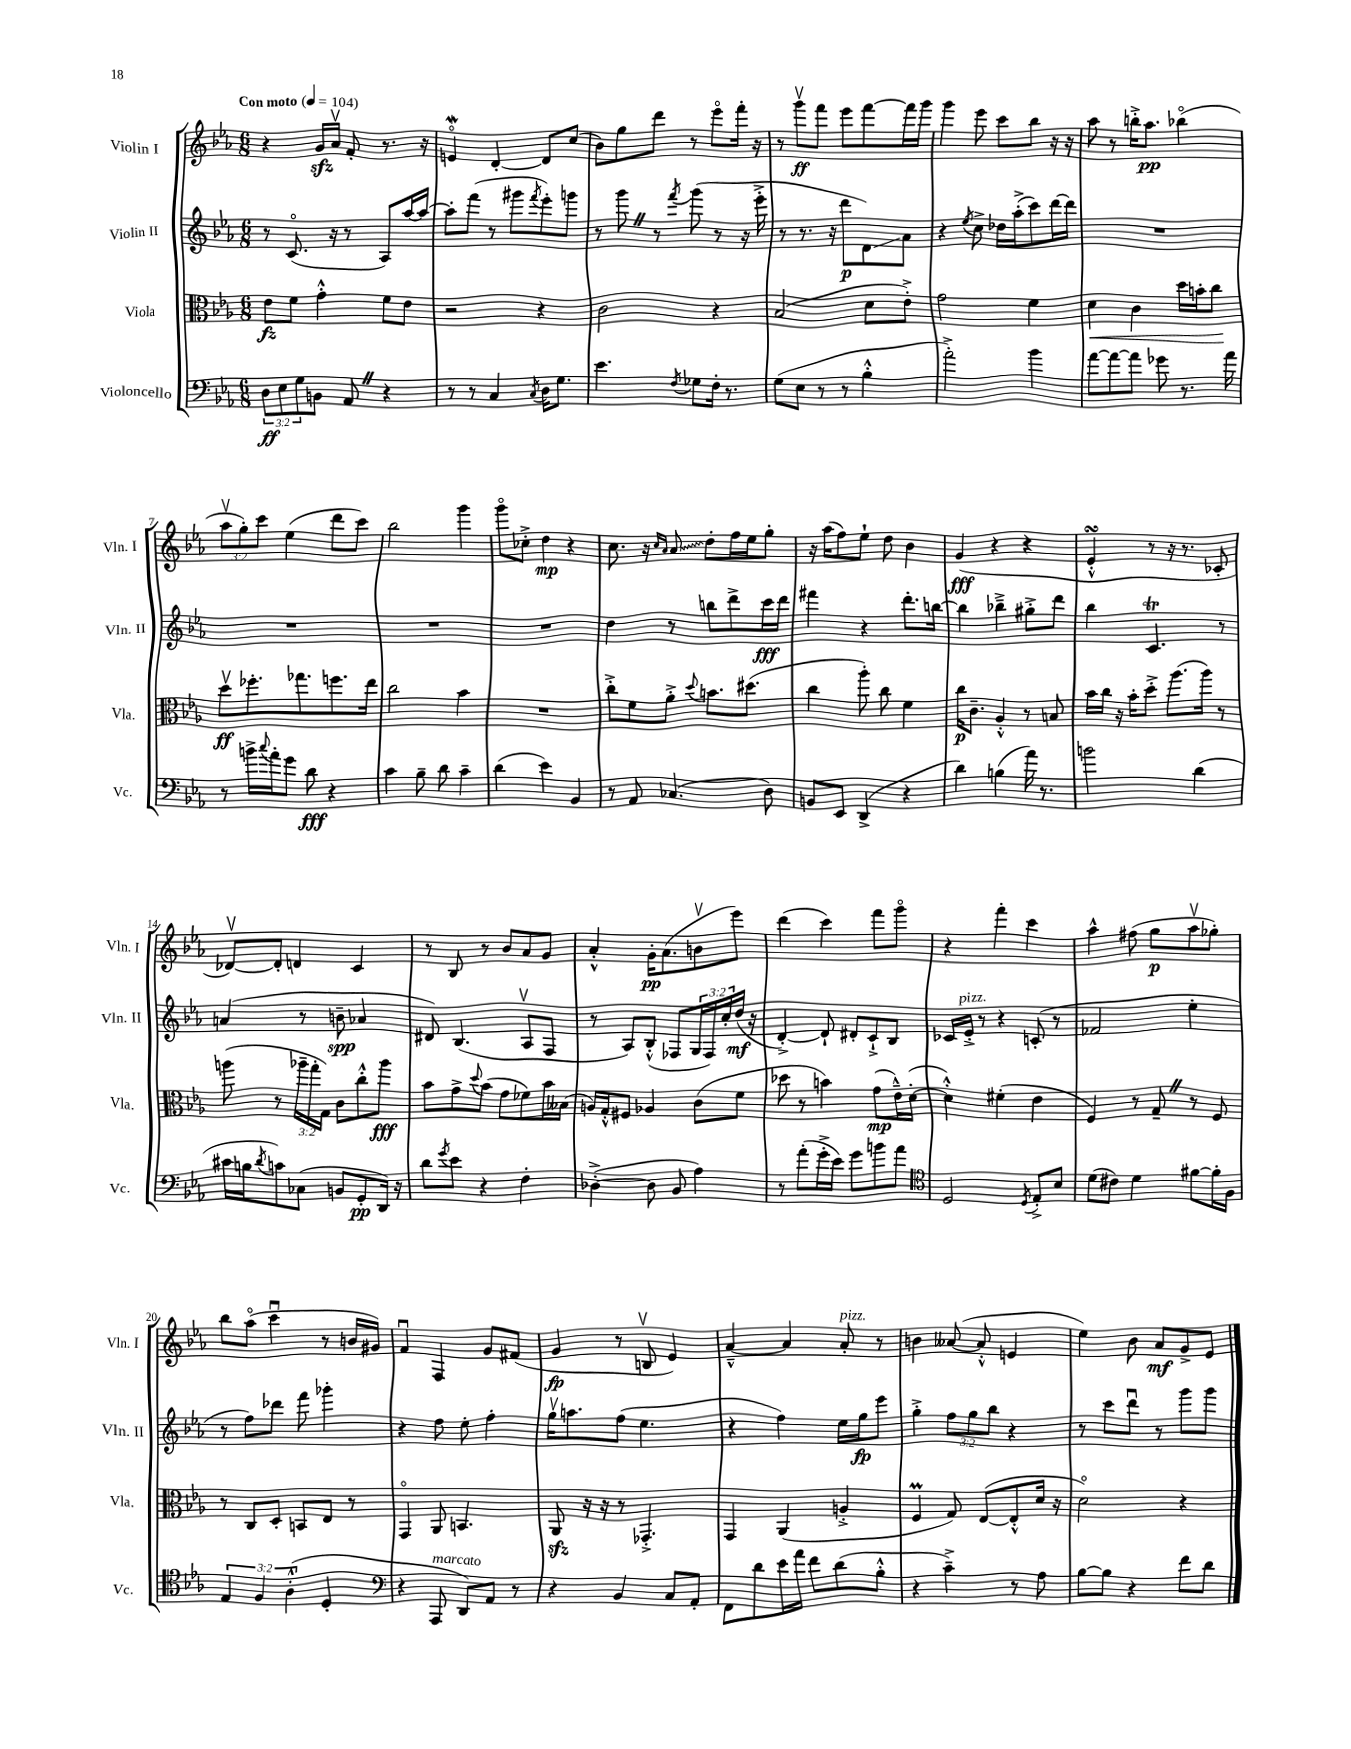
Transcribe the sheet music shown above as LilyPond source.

<<
\new StaffGroup <<
\new Staff = "s0" \with { instrumentName = "Violin I" shortInstrumentName = "Vln. I" } {
    \clef treble \key ees \major \numericTimeSignature \time 6/8 \override Staff.TupletNumber.text = #tuplet-number::calc-fraction-text \tempo "Con moto" 4 = 104
    r4 g'16\sfz aes'16\upbow f'8-. r8. r16 |
    e'4\flageolet\mordent d'4~-. d'8 c''8( |
    bes'8) g''8 d'''8 r8 ees'''8\flageolet f'''16-. r16 |
    r8 g'''8\upbow\ff f'''8 ees'''8 f'''8~ f'''16 g'''16 |
    g'''4 ees'''8 c'''8 bes''8 r16 r16 |
    aes''8 r8 b''16-.-> aes''8.\pp bes''4\flageolet( |
    \tuplet 3/2 { aes''8\upbow g''8-.) c'''8 } ees''4( d'''8 c'''8) |
    bes''2 g'''4 |
    g'''8\flageolet ces''8-.-> d''4\mp r4 |
    c''8. r16 \grace { c''16 aes'16 } \once \override Glissando.style = #'zigzag aes'8\glissando d''8-. f''16 ees''16 g''8-. |
    r16 aes''16( f''8) ees''8-! d''8 bes'4 |
    g'4\fff( r4 r4 |
    ees'4-.-^\turn r8 r16 r8. ces'8-. |
    des'8~\upbow) des'8-. d'4 c'4 |
    r8 bes8 r8 bes'8 aes'8 g'8 |
    aes'4-.-^ g'16-.\pp aes'8.( b'8\upbow ees'''8) |
    d'''4( c'''4) f'''8 g'''8\flageolet |
    r4 f'''4-. c'''4 |
    aes''4-^ fis''8( g''8\p aes''8\upbow ges''8-.) |
    bes''8 aes''8\flageolet( c'''4\downbow r8 b'16 gis'16) |
    f'4\downbow f4 g'8 fis'8( |
    g'4\fp r8 b8\upbow ees'4) |
    aes'4~---^ aes'4 aes'8-.^\markup { \italic "pizz." } r8 |
    b'4 aeses'8~( aeses'8-.-^ e'4 |
    ees''4) bes'8 aes'8\mf g'8-> ees'8 \bar "|." |
}
\new Staff = "s1" \with { instrumentName = "Violin II" shortInstrumentName = "Vln. II" } {
    \clef treble \key ees \major \numericTimeSignature \time 6/8 \override Staff.TupletNumber.text = #tuplet-number::calc-fraction-text
    r8 c'8.\flageolet( r16 r8 aes8) aes''16~ aes''16~ |
    aes''8-. f'''8( r8 gis'''8 \acciaccatura { f'''8 } ees'''8-.) g'''8 |
    r8 g'''8 \once \override BreathingSign.text = \markup { \musicglyph "scripts.caesura.straight" } \breathe r8 \acciaccatura { f'''8 } g'''8( r8 r16 ees'''16-.-> |
    r8 r8. r16 d'''8\p d'8\glissando) aes'8 |
    r4 \acciaccatura { ees''8 } c''8-> des''16 aes''16-.->( c'''8) d'''16~ d'''16 |
    R2. |
    R2. |
    R2. |
    R2. |
    d''4 r8 b''8 d'''8-> c'''16\fff d'''16 |
    fis'''4 r4 d'''8.-. b''16~ |
    b''4 bes''4---> gis''8-.-> d'''8 |
    bes''4 c'4.\trill r8 |
    a'4( r8 b'8--\spp aes'4 |
    dis'8) bes4.( aes8\upbow f8 |
    r8 aes8) bes8-.-^( fes8 \tuplet 3/2 { g16 fes16) c''16-. } d''16\mf( r16 |
    d'4~-.->) d'8-! dis'8-. c'8-!-> bes8 |
    ces'16 ees'16-.->^\markup { \italic "pizz." } r8 r4 c'8-.( r8 |
    fes'2 ees''4-. |
    r8 f''8) des'''8 f'''8 ges'''4-. |
    r4 f''8 ees''8-. f''4-. |
    g''16\upbow a''8. f''8( ees''4. |
    r4 f''4) ees''16 g''16\fp ees'''8 |
    g''4-.-> \tuplet 3/2 { f''8 g''8 bes''8 } r4 |
    r8 c'''8 d'''8\downbow r8 g'''8 g'''8 \bar "|." |
}
\new Staff = "s2" \with { instrumentName = "Viola" shortInstrumentName = "Vla." } {
    \clef alto \key ees \major \numericTimeSignature \time 6/8 \override Staff.TupletNumber.text = #tuplet-number::calc-fraction-text
    ees'8\fz f'8 g'4-.-^ f'8 ees'8 |
    r2 r4 |
    c'2 r4 |
    bes2( d'8 ees'8-.->) |
    g'2 f'4 |
    d'4\< c'4 d''16 b'16-. c''8\! |
    d''8\upbow\ff fes''8.-. ges''8. f''8. ees''16 |
    c''2 bes'4 |
    R2. |
    c''8-.-> f'8 aes'8-.-> \appoggiatura { d''8 } b'8. dis''8.( |
    c''4 aes''8-.) c''8 f'4 |
    c''16\p c'8.-- aes4-.-^ r8 b8 |
    bes'16 c''16 r16 bes'16-. d''8-.-> aes''8.( aes''16) r8 |
    a''8( r8 \tuplet 3/2 { aes''16-- g''16-. g16) } c'8 c''8-.-^ aes''8\fff |
    bes'8 g'8-> \appoggiatura { d''8 } bes'8( g'8 fes'8) bes'16 beses16( |
    a16) g16-.-^ fis8 aes4 c'8( f'8 |
    des''8 r8 b'4) g'8\mp( ees'16---^) d'16~-.( |
    d'4-.-^) fis'4-.( ees'4 |
    f4) r8 g8-- \once \override BreathingSign.text = \markup { \musicglyph "scripts.caesura.straight" } \breathe r8 f8 |
    r8 c8 d8-. b,8 ees8 r8 |
    g,4\flageolet aes,8 b,4. |
    aes,8\sfz r16 r16 r8 ges,4.-.-> |
    g,4 aes,4( a4-.-> |
    f4\prall g8) ees8~( ees8-.-^ d'16 r16 |
    d'2\flageolet) r4 \bar "|." |
}
\new Staff = "s3" \with { instrumentName = "Violoncello" shortInstrumentName = "Vc." } {
    \clef bass \key ees \major \numericTimeSignature \time 6/8 \override Staff.TupletNumber.text = #tuplet-number::calc-fraction-text
    \tuplet 3/2 { d8\ff ees8 g8 } b,8 aes,8 \once \override BreathingSign.text = \markup { \musicglyph "scripts.caesura.straight" } \breathe r4 |
    r8 r8 c4 \acciaccatura { c8 } d16 g8. |
    ees'4. \acciaccatura { f8 } ges8 f16-. r8. |
    g8( ees8 r8 r8 bes4-.-^ |
    aes'2-.->) bes'4 |
    aes'8~ aes'8~ aes'8 ges'8 r8. aes'16 |
    r8 b'16-> \appoggiatura { c''8 } aes'16-. g'8 d'8\fff r4 |
    c'4 bes8-- d'8 c'4-- |
    d'4( ees'4) bes,4 |
    r8 aes,8 ces4.( d8) |
    b,8 ees,8 d,4->( r4 |
    d'4) b4( aes'16) r8. |
    b'2 d'4( |
    cis'16 b16 \acciaccatura { d'8 } c'8) ces8( b,8 g,8-.\pp d,16) r16 |
    d'8 \acciaccatura { g'8 } ees'8 r4 f4-. |
    des4~-.->( des8 bes,8 aes4) |
    r8 aes'8-.( g'16-.-> ees'16) g'8 b'8 aes'8 |
    \clef tenor d2 \acciaccatura { d8 } ees8-.-> bes8 |
    d'8( cis'8) d'4 fis'8~ fis'16-. f16 |
    \tuplet 3/2 { ees4 f4 aes4-.-^( } d4-. |
    \clef bass r4 aes,,8^\markup { \italic "marcato" } d,8) aes,8 r8 |
    r4 bes,4 c8 aes,8-. |
    f,8 d'8 ees'16 aes'16 f'8 d'8( bes8-.-^ |
    r4 c'4--->) r8 aes8 |
    bes8~ bes8 r4 f'8 d'8 \bar "|." |
}
>>
>>
